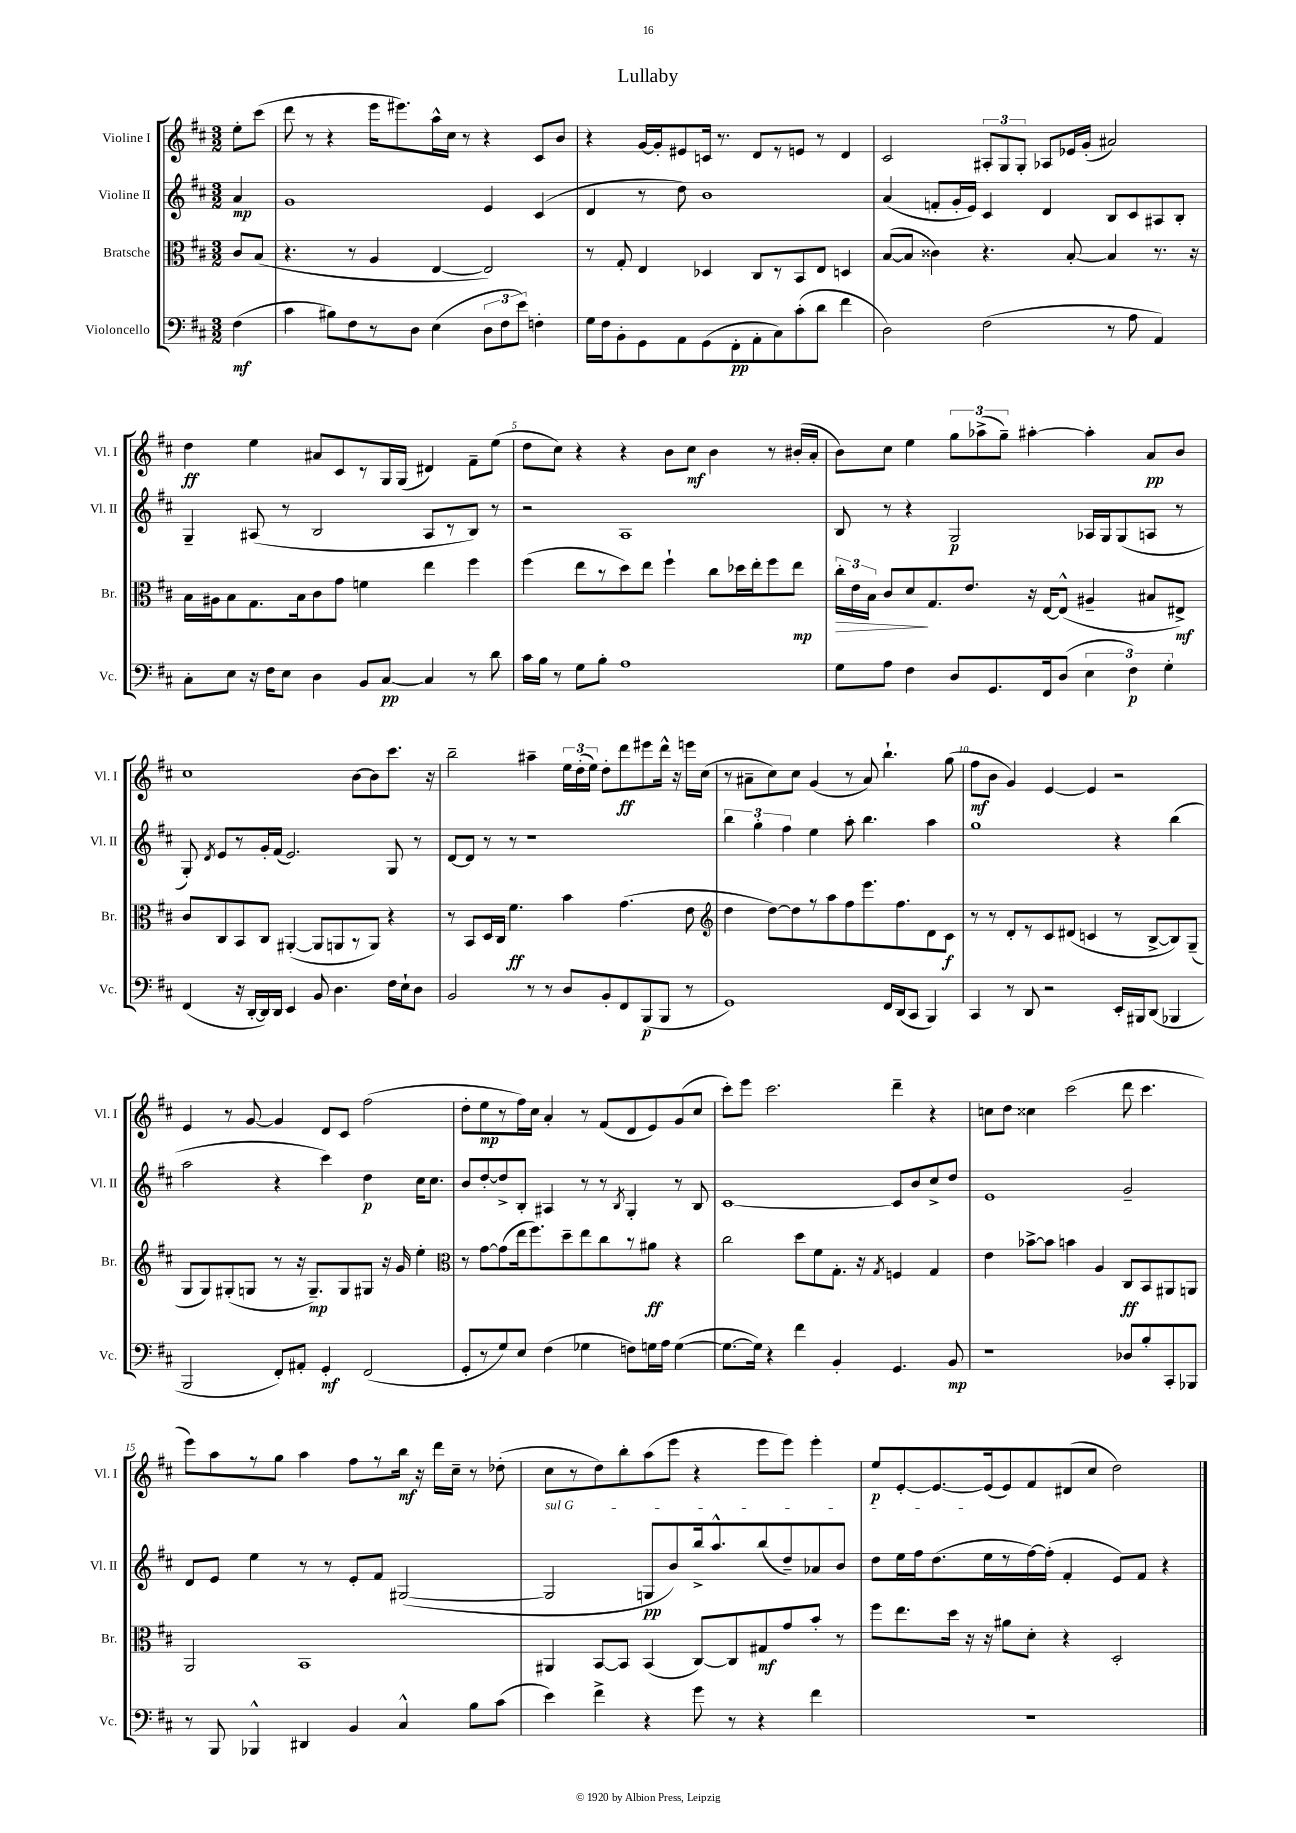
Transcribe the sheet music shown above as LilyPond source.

\header { title = "Lullaby" }
<<
\new StaffGroup <<
\new Staff = "s0" \with { instrumentName = "Violine I" shortInstrumentName = "Vl. I" } {
    \clef treble \key d \major \numericTimeSignature \time 3/2 \partial 4
    \autoBeamOff e''8[-. cis'''8]( |
    d'''8 r8 r4 e'''16[ eis'''8.) a''16-^ cis''16] r8 r4 cis'8[ b'8] |
    r4 g'16[~ g'16-. eis'8 c'16] r8. d'8[ r8 e'8] r8 d'4 |
    cis'2 \tuplet 3/2 { ais8[-. g8 g8]-. } aes8[ ees'16 g'16]-.( ais'2) |
    d''4\ff e''4 ais'8[ cis'8 r8 g16 g16]( dis'4) fis'8[-- e''8]( |
    d''8[ cis''8]) r4 r4 b'8[ cis''8]\mf b'4 r8 bis'16[-.( a'16]-. |
    b'8[) cis''8] e''4 \tuplet 3/2 { g''8[ aes''8->( g''8]--) } ais''4~-. ais''4-. a'8[\pp b'8] |
    cis''1 b'8[~ b'8 cis'''8.] r16 |
    b''2-- ais''4-- \tuplet 3/2 { e''16[ d''16-.( e''16]) } d''8[-. d'''8\ff eis'''8 d'''16]-^ r16 e'''16[ cis''16]( |
    r8 ais'8[-- cis''8) cis''8] g'4( r8 ais'8) b''4.-! g''8( |
    fis''8[\mf b'8] g'4) e'4~ e'4 r2 |
    e'4 r8 g'8~ g'4 d'8[ cis'8] fis''2( |
    d''8[-. e''8\mp r8 fis''16) cis''16] a'4-. r8 fis'8[( d'8 e'8) g'8( cis''8] |
    cis'''8[-.) e'''8] cis'''2. d'''4-- r4 |
    c''8[ d''8] cisis''4 cis'''2( d'''8 cis'''4. |
    e'''8[) a''8 r8 g''8] a''4 fis''8[ r8 b''16]\mf r16 d'''16[ cis''16]-- r8 des''8-.( |
    cis''8[ r8 d''8) b''8-. a''8( e'''8] r4 e'''8[ e'''8]) e'''4-. |
    e''8[\p e'8~-. e'8.~ e'16( e'8) fis'8 dis'8( cis''8] d''2) \bar "|." |
}
\new Staff = "s1" \with { instrumentName = "Violine II" shortInstrumentName = "Vl. II" } {
    \clef treble \key d \major \numericTimeSignature \time 3/2 \partial 4
    \autoBeamOff a'4\mp |
    g'1 e'4 cis'4( |
    d'4 r8 d''8) b'1 |
    a'4( f'8[-. g'16-. e'16]) cis'4 d'4 b8[ cis'8 ais8 b8]-. |
    g4-- ais8( r8 b2 ais8[ r8 b8]) r8 |
    r2 a1 |
    b8 r8 r4 g2\p aes16[ g16 g8( a8] r8 |
    g8-.) \acciaccatura { d'8 } e'8[ r8 g'16-. fis'16]( e'2.) g8 r8 |
    d'8[~ d'8] r8 r8 r1 |
    \tuplet 3/2 { b''4 g''4-. fis''4 } e''4 a''8-. b''4. a''4 |
    g''1 r4 b''4( |
    a''2 r4 cis'''4) d''4\p cis''16[ cis''8.] |
    b'8[ d''8~-. d''8-> b8]-. ais4 r8 r8 \acciaccatura { b8 } g4-. r8 b8 |
    cis'1~ cis'8[ b'8 cis''8-> d''8] |
    e'1 g'2-- |
    d'8[ e'8] e''4 r8 r8 e'8[-. fis'8] gis2~( |
    \once \override TextSpanner.bound-details.left.text = \markup { \italic "sul G" } gis2\startTextSpan g8[\pp b'8) b''16-> a''8.-^ b''8( d''8--) aes'8 b'8] |
    d''8[ e''16 fis''16 d''8.( e''16\stopTextSpan r8 fis''16~) fis''16]-.( fis'4-. e'8[) fis'8] r4 \bar "|." |
}
\new Staff = "s2" \with { instrumentName = "Bratsche" shortInstrumentName = "Br." } {
    \clef alto \key d \major \numericTimeSignature \time 3/2 \partial 4
    \autoBeamOff cis'8[ b8]( |
    r4. r8 a4 e4~ e2) |
    r8 g8-. e4 des4 cis8[ r8 b,8 e8] d4 |
    b8[~( b8] cisis'4) r4. b8~-. b4 r8. r16 |
    b16[ ais16 b8 g8. b16 cis'8 g'8] f'4 e''4 fis''4 |
    fis''4( e''8[ r8 d''8) e''8] fis''4-! cis''8[ des''16 e''16-. fis''8 e''8]\mp |
    \tuplet 3/2 { cis''16[-.\> e'16 b16] } cis'8[ d'8\! g8. e'8.] r16 e16[~ e8]-^( ais4-- bis8[ eis8]->\mf) |
    cis'8[ cis8 b,8 cis8] ais,4~-.( ais,8[ a,8 r8 a,8]) r4 |
    r8 b,8[ d16 cis16] fis'4.\ff b'4 g'4.( e'8 |
    \clef treble d''4 d''8[~) d''8 r8 a''8 fis''8 e'''8. fis''8. d'8 cis'8]\f |
    r8 r8 d'8[-. r8 cis'8 dis'8]( c'4 r8 b8[~-> b8) g8]--( |
    g8[ g8) gis8-.( g8] r8 r16 g8.[--\mp) g8 gis8] r16 g'16 e''4-. |
    \clef alto r8 g'8[~ g'8( e''16 fis''8.) d''8-- e''8 cis''8 r8 ais'8]\ff r4 |
    cis''2 d''8[ fis'8 g8.]-. r16 \acciaccatura { g8 } f4 g4 |
    e'4 bes'8[~-> bes'8] b'4 a4 cis8[\ff b,8 ais,8 a,8] |
    a,2 b,1 |
    ais,4 b,8[~ b,8] b,4( cis8[~) cis8 gis8\mf g'8 b'8]-. r8 |
    fis''8[ e''8. d''16] r16 r16 ais'8[ d'8]-. r4 d2-. \bar "|." |
}
\new Staff = "s3" \with { instrumentName = "Violoncello" shortInstrumentName = "Vc." } {
    \clef bass \key d \major \numericTimeSignature \time 3/2 \partial 4
    \autoBeamOff fis4\mf( |
    cis'4 bis8[) fis8 r8 d8] e4( \tuplet 3/2 { d8[ fis8 e'8]) } f4-. |
    g16[ fis16 b,8-. g,8 a,8 g,8( fis,8-.\pp a,8-. cis8) cis'8-.( d'8] fis'4 |
    d2) fis2( r8 a8 a,4) |
    cis8[-. e8] r16 fis16[ e8] d4 b,8[ cis8]~\pp cis4 r8 d'8 |
    cis'16[ b16] r8 g8[ b8]-. a1 |
    g8[ a8] fis4 d8[ g,8. fis,16 d8]( \tuplet 3/2 { e4 fis4\p) g4-. } |
    fis,4( r16 d,16[~-. d,16) d,16] e,4 b,8 d4. fis16[ e16-! d8] |
    b,2 r8 r8 d8[ b,8-. fis,8 b,,8\p( b,,8] r8 |
    g,1) fis,16[ d,16( cis,8] b,,4) |
    cis,4 r8 d,8 r2 e,16[-. bis,,16 d,8]( bes,,4 |
    b,,2 fis,8[-.) ais,8]-. g,4-.\mf fis,2( |
    g,8[-. r8 g8) e8] fis4( ges4 f8[) g16 a16] g4~( |
    g8.[~ g16]) r4 fis'4 b,4-. g,4. b,8\mp |
    r1 des8[ b8-. cis,8-. bes,,8] |
    r8 b,,8 bes,,4-^ dis,4 b,4 cis4-^ b8[ cis'8]( |
    e'4) fis'4-> r4 g'8 r8 r4 fis'4 |
    R1. \bar "|." |
}
>>
>>
\layout { \context { \Score \override BarNumber.break-visibility = ##(#f #t #t) barNumberVisibility = #(every-nth-bar-number-visible 5) } }
